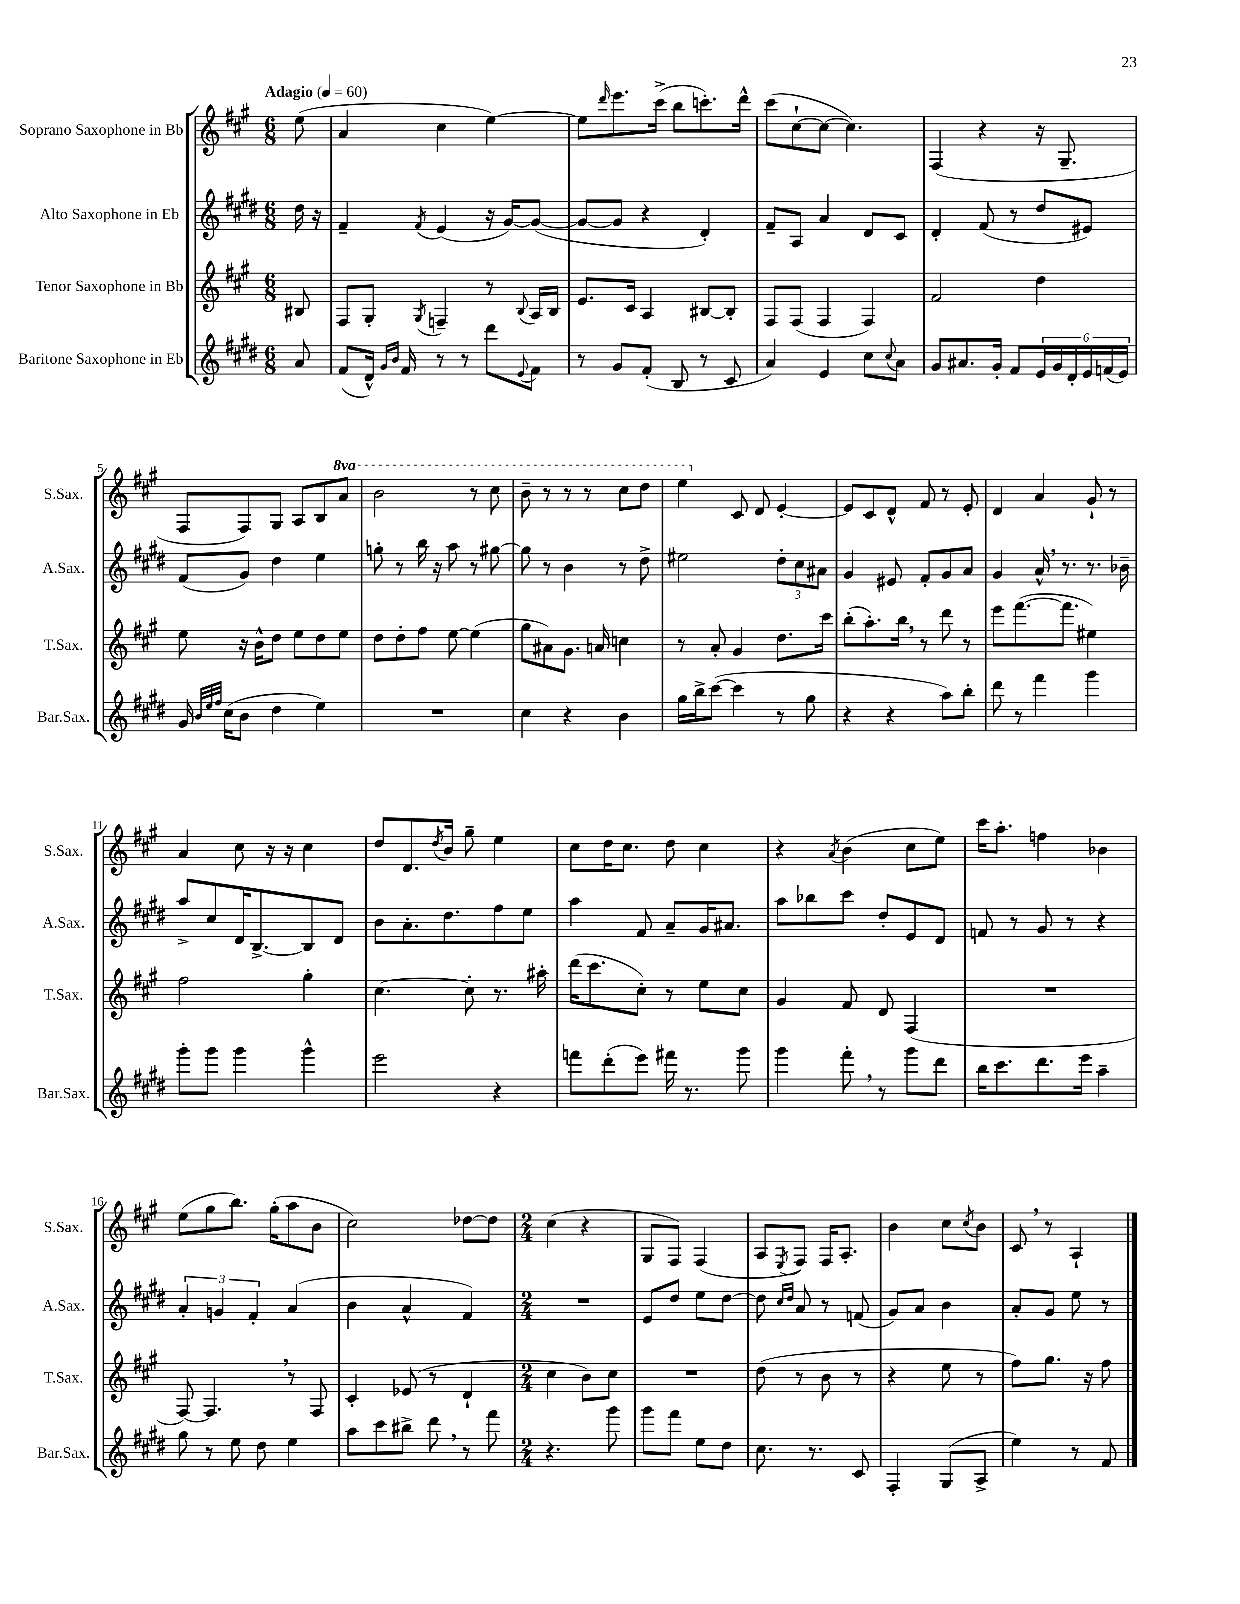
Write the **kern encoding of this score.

**kern	**kern	**kern	**kern
*staff4	*staff3	*staff2	*staff1
*clefG2	*clefG2	*clefG2	*clefG2
*k[f#c#g#d#]	*k[f#c#g#]	*k[f#c#g#d#]	*k[f#c#g#]
*M6/8	*M6/8	*M6/8	*M6/8
*MM60	*MM60	*MM60	*MM60
8a/	8B#/	16dd#\	(8ee\
.	.	16r	.
=	=	=	=
(8f#/L	8F#/L	4f#~/	4a/
16d#^^/Jk)	8G#'/J	.	.
16qqg#/LL	.	.	.
16qqb/JJ	.	.	.
16f#/	.	.	.
.	8qG#/	8qf#/	.
8r	4F~/	(4e/	4cc#\
8r	.	.	.
8ddd#\L	8r	16r	[4ee\)
.	.	[16g#/LK)	.
8qqe/	8qqB/	.	.
8f#\J	16A/LL	(8g#/_J	.
.	16B/JJ	.	.
=	=	=	=
8r	8.e/L	8g#/_L	8ee\]L
.	.	.	16qqddd/
8g#/L	.	8g#/]J	8.eee\
.	16c#/Jk	.	.
(8f#'/J	4A/	4r	.
.	.	.	(16ccc#^\Jk
8B/	.	.	8bb\L
8r	[8B#/L	4d#'/)	8.ccc'\)
8c#/	8B#'/]J	.	.
.	.	.	16ddd^^\Jk
=	=	=	=
4a/)	8F#/L	8f#~/L	(8ccc#\L
.	(8F#/J	8A/J	[8cc#`\
4e/	4F#/	4a/	8cc#\_J
.	.	.	4.cc#\])
8cc#\L	4F#/)	8d#/L	.
8qqcc#/	.	.	.
8a\J	.	8c#/J	.
=	=	=	=
8g#/L	2f#/	4d#'/	(4F#/
8.a#/	.	.	.
.	.	(8f#/	4r
16g#'/Jk	.	.	.
8f#/L	.	8r	.
24e/L	4dd\	8dd#/L	16r
24g#/	.	.	.
.	.	.	8.G#~/
24d#'/	.	.	.
24e/	.	8e#/J)	.
(24f/	.	.	.
24e/JJ)	.	.	.
=	=	=	=
16g#/	8ee\	(8f#/L	8F#/L
32qqb/LLL	.	.	.
32qqee/	.	.	.
32qqff#/JJJ	.	.	.
(16cc#\LK	.	.	.
8b\J	16r	8g#/J)	8F#/)
.	16b^^\LK	.	.
4dd#\	8dd\J	4dd#\	8G#/J
.	8ee\L	.	8A/L
4ee\)	8dd\	4ee\	8B/
.	8ee\J	.	8aa/J
=	=	=	=
2.r	8dd\L	8gg'\	2bb\
.	8dd'\	8r	.
.	8ff#\J	16bb\	.
.	.	16r	.
.	[8ee\	8aa\	.
.	(4ee\]	8r	8r
.	.	[8gg#\	8ccc#\
=	=	=	=
4cc#\	8gg#\L	8gg#\]	8bb~\
.	8a#\)	8r	8r
4r	8.g#\J	4b\	8r
.	.	.	8r
.	16a/	.	.
4b\	4cc\	8r	8ccc#\L
.	.	8dd#^\	8ddd\J
=	=	=	=
16gg#\LL	8r	2ee#\	4eee\
16bb^\J	.	.	.
([8ccc#\J	8a'/	.	.
4ccc#\]	4g#/	.	8c#/
.	.	.	8d/
8r	8.dd\L	12dd#'\L	[4e'/
.	.	12cc#\	.
8gg#\	.	.	.
.	.	12a#\J	.
.	16ccc#\Jk	.	.
=	=	=	=
4r	(8bb'\L	4g#/	8e/]L
.	8.aa'\)	.	8c#/
4r	.	8e#/	8d^^/J
.	16bb\Jk	.	.
.	8r	8f#'/L	8f#/
8aa\L)	8ddd\	8g#/	8r
8bb'\J	8r	8a/J	8e'/
=	=	=	=
8ddd#\	8eee\L	4g#/	4d/
8r	([8.fff#\	.	.
4fff#\	.	16a^^/	4a/
.	8.fff#\]J	8.r	.
4ggg#\	4ee#\)	8.r	8g#`/
.	.	.	8r
.	.	16b-~\	.
=	=	=	=
8ggg#'\L	2ff#\	8aa^/L	4a/
8ggg#\J	.	8cc#/	.
4ggg#\	.	16d#/K	8cc#\
.	.	[8.B^/	.
.	.	.	16r
.	.	.	16r
4ggg#^^\	4gg#'\	8B/]	4cc#\
.	.	8d#/J	.
=	=	=	=
2eee\	[4.cc#\	8b\L	8dd/L
.	.	8.a'\	8.d/
.	.	.	8qdd/
.	.	8.dd#\	16b/Jk
.	8cc#'\]	.	8gg#~\
4r	8.r	8ff#\	4ee\
.	.	8ee\J	.
.	16aa#'\	.	.
=	=	=	=
8fff\L	(16ddd\LK	4aa\	8cc#\L
.	8.ccc#\	.	.
(8ddd#'\	.	.	16dd\K
.	.	.	8.cc#\J
8eee\J)	8cc#'\J)	8f#/	.
16fff#\	8r	8a~/L	8dd\
8.r	.	.	.
.	8ee\L	16g#/K	4cc#\
.	.	8.a#/J	.
8ggg#\	8cc#\J	.	.
=	=	=	=
4ggg#\	4g#/	8aa\L	4r
.	.	8bb-\	.
.	.	.	8qa/
8fff#'\	8f#/	8ccc#\J	(4b\
8r	8d/	8dd#'/L	.
8ggg#\L	(4F#/	8e/	8cc#\L
8ddd#\J	.	8d#/J	8ee\J)
=	=	=	=
16bb\LK	2.r	8f/	16ccc#\LK
8.ccc#\	.	.	8.aa'\J
.	.	8r	.
8.ddd#\	.	8g#/	4ff\
.	.	8r	.
16eee\Jk	.	.	.
4aa~\	.	4r	4b-\
=	=	=	=
8gg#\	[8F#/)	6a'/	(8ee\L
8r	4.F#/]	.	8gg#\
.	.	6g/	.
8ee\	.	.	8.bb\J)
.	.	6f#'/	.
8dd#\	.	.	.
.	.	.	(16gg#'\LK
4ee\	8r	(4a/	8aa\
.	8F#/	.	8b\J
=	=	=	=
8aa\L	4c#'/	4b\	2cc#\)
8ccc#\	.	.	.
8bb#^\J	(8e-/	4a^^/	.
8ddd#\	8r	.	.
8r	4d`/	4f#/)	[8dd-\L
8fff#\	.	.	8dd-\]J
=	=	=	=
*M2/4	*M2/4	*M2/4	*M2/4
4.r	4cc#\	2r	(4cc#\
.	8b\L)	.	4r
8ggg#\	8cc#\J	.	.
=	=	=	=
8ggg#\L	2r	8e/L	8G#/L
8fff#\J	.	8dd#/J	8F#/J)
8ee\L	.	8ee\L	(4F#/
8dd#\J	.	[8dd#\J	.
=	=	=	=
8.cc#\	(8dd\	8dd#\]	8A/L
.	.	16qqcc#/LL	.
.	.	16qqdd#/JJ	8qE/
.	8r	8a/	8F#/J)
8.r	.	.	.
.	8b\	8r	16F#/LK
.	.	.	8.A'/J
8c#/	8r	(8f/	.
=	=	=	=
4F#'/	4r	8g#/L)	4b\
.	.	8a/J	.
(8G#/L	8ee\	4b\	8cc#\L
.	.	.	8qcc#/
8A^/J	8r	.	8b\J
=	=	=	=
4ee\)	8ff#\L)	8a'/L	8c#/
.	8.gg#\J	8g#/J	8r
8r	.	8ee\	4A`/
.	16r	.	.
8f#/	8ff#\	8r	.
==	==	==	==
*-	*-	*-	*-
